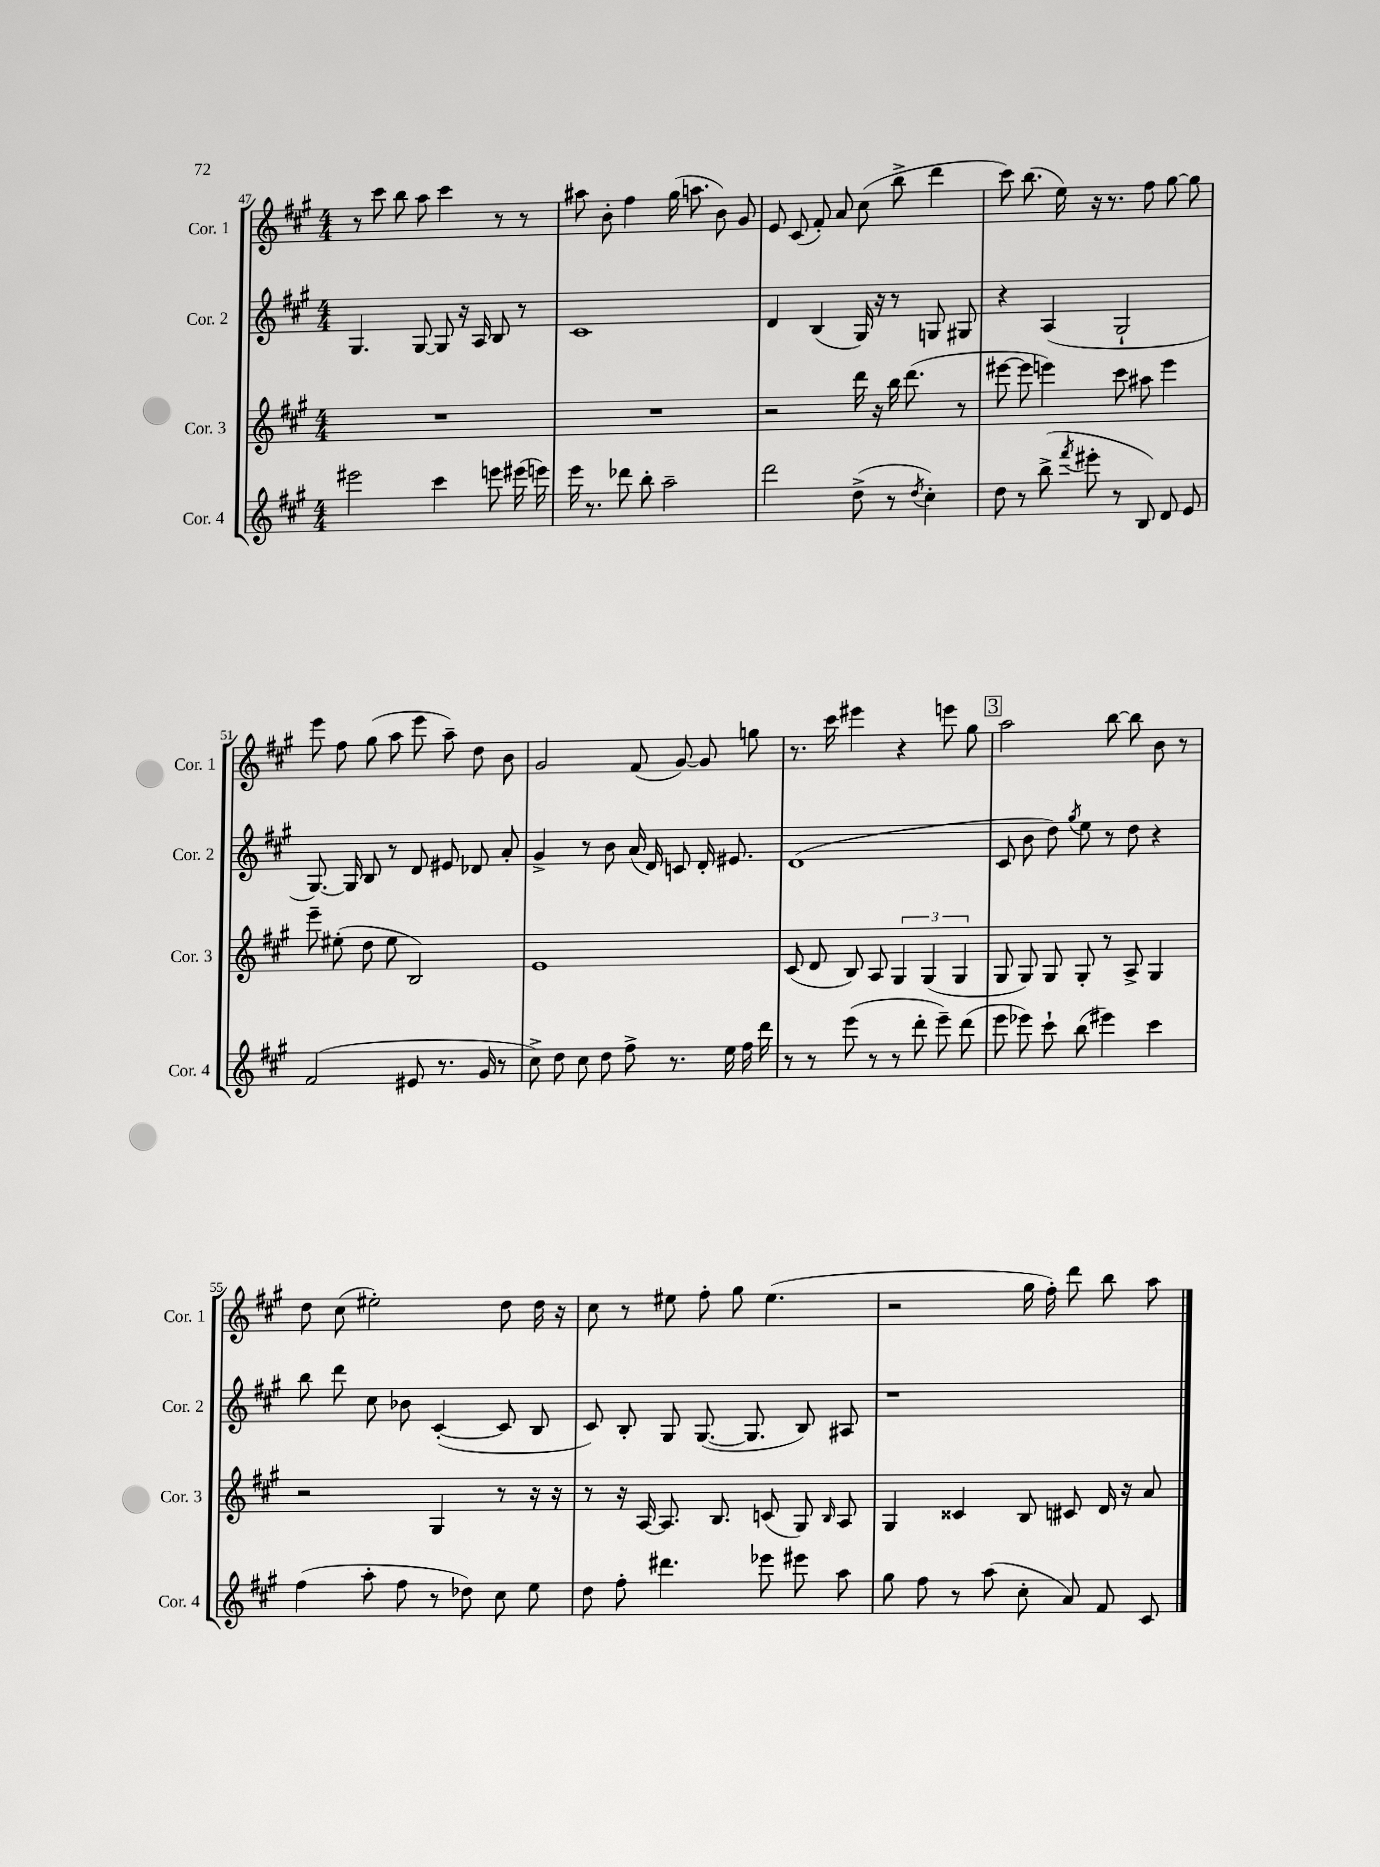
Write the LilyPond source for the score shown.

<<
\new StaffGroup <<
\new Staff = "s0" \with { instrumentName = "Cor. 1" shortInstrumentName = "Cor. 1" } {
    \clef treble \key a \major \numericTimeSignature \time 4/4
    \autoBeamOff r8 cis'''8 b''8 a''8 cis'''4 r8 r8 |
    ais''8 b'8-. fis''4 gis''16( a''8. b'8) gis'8 |
    e'8 cis'8( fis'8-.) a'8 cis''8( b''8-> d'''4 |
    cis'''8) b''8.( e''16) r16 r8. fis''8 gis''8~ gis''8 |
    e'''8 fis''8 gis''8( a''8 e'''8 a''8--) d''8 b'8 |
    gis'2 fis'8( gis'8~) gis'8 g''8 |
    r8. cis'''16 eis'''4 r4 e'''8 gis''8 |
    \mark \markup { \box "3" } a''2 b''8~ b''8 b'8 r8 |
    d''8 cis''8( eis''2-.) d''8 d''16 r16 |
    cis''8 r8 eis''8 fis''8-. gis''8 eis''4.( |
    r2 gis''16 fis''16-.) d'''8 b''8 a''8 \bar "|." |
}
\new Staff = "s1" \with { instrumentName = "Cor. 2" shortInstrumentName = "Cor. 2" } {
    \clef treble \key a \major \numericTimeSignature \time 4/4
    \autoBeamOff gis4. gis8~ gis8 r16 a16 b8 r8 |
    cis'1 |
    d'4 b4( gis16) r16 r8 g8 gis8 |
    r4 a4( gis2-! |
    gis8.~) gis16 b8 r8 d'8 eis'8 des'8 a'8-. |
    gis'4-> r8 b'8 a'16( d'16) c'8 d'16-. eis'8. |
    d'1( |
    \mark \markup { \box "3" } cis'8 b'8 d''8) \acciaccatura { gis''8 } e''8 r8 d''8 r4 |
    b''8 d'''8 cis''8 bes'8 cis'4~-.( cis'8 b8 |
    cis'8) b8-. gis8 gis8.~( gis8. b8) ais8 |
    r1 \bar "|." |
}
\new Staff = "s2" \with { instrumentName = "Cor. 3" shortInstrumentName = "Cor. 3" } {
    \clef treble \key a \major \numericTimeSignature \time 4/4
    \autoBeamOff R1 |
    R1 |
    r2 d'''16 r16 b''16 d'''8.( r8 |
    eis'''8~ eis'''8 e'''4) cis'''8 ais''8 e'''4 |
    e'''8-- eis''8-.( d''8 eis''8 b2) |
    e'1 |
    cis'8( d'8 b8) a8 \tuplet 3/2 { gis4 gis4( gis4 } |
    \mark \markup { \box "3" } gis8 gis8) gis8 gis8-. r8 a8-> gis4 |
    r2 gis4 r8 r16 r16 |
    r8 r16 a16~ a8. b8. c'8( gis8) \grace { b16 } a8 |
    gis4 cisis'4 b8 cis'8 d'16 r16 a'8 \bar "|." |
}
\new Staff = "s3" \with { instrumentName = "Cor. 4" shortInstrumentName = "Cor. 4" } {
    \clef treble \key a \major \numericTimeSignature \time 4/4
    \autoBeamOff eis'''2 cis'''4 e'''8 eis'''16( e'''16) |
    e'''16 r8. des'''8 b''8-. a''2-- |
    d'''2 d''8->( r8 \acciaccatura { d''8 } cis''4-.) |
    d''8 r8 b''8->( \acciaccatura { fis'''8 } eis'''8-. r8 b8) d'8 e'8 |
    fis'2( eis'8 r8. gis'16 r8 |
    cis''8->) d''8 cis''8 d''8 fis''8-> r8. e''16 fis''16 d'''16 |
    r8 r8 e'''8( r8 r8 d'''8-. e'''8--) d'''8( |
    \mark \markup { \box "3" } e'''8 ees'''8) cis'''8-! b''8( eis'''4) cis'''4 |
    fis''4( a''8-. fis''8 r8 des''8) cis''8 e''8 |
    d''8 fis''8-. dis'''4. ees'''8 eis'''8 a''8 |
    gis''8 fis''8 r8 a''8( cis''8-. a'8) fis'8 cis'8 \bar "|." |
}
>>
>>
\layout { \context { \Score currentBarNumber = #47 } }
